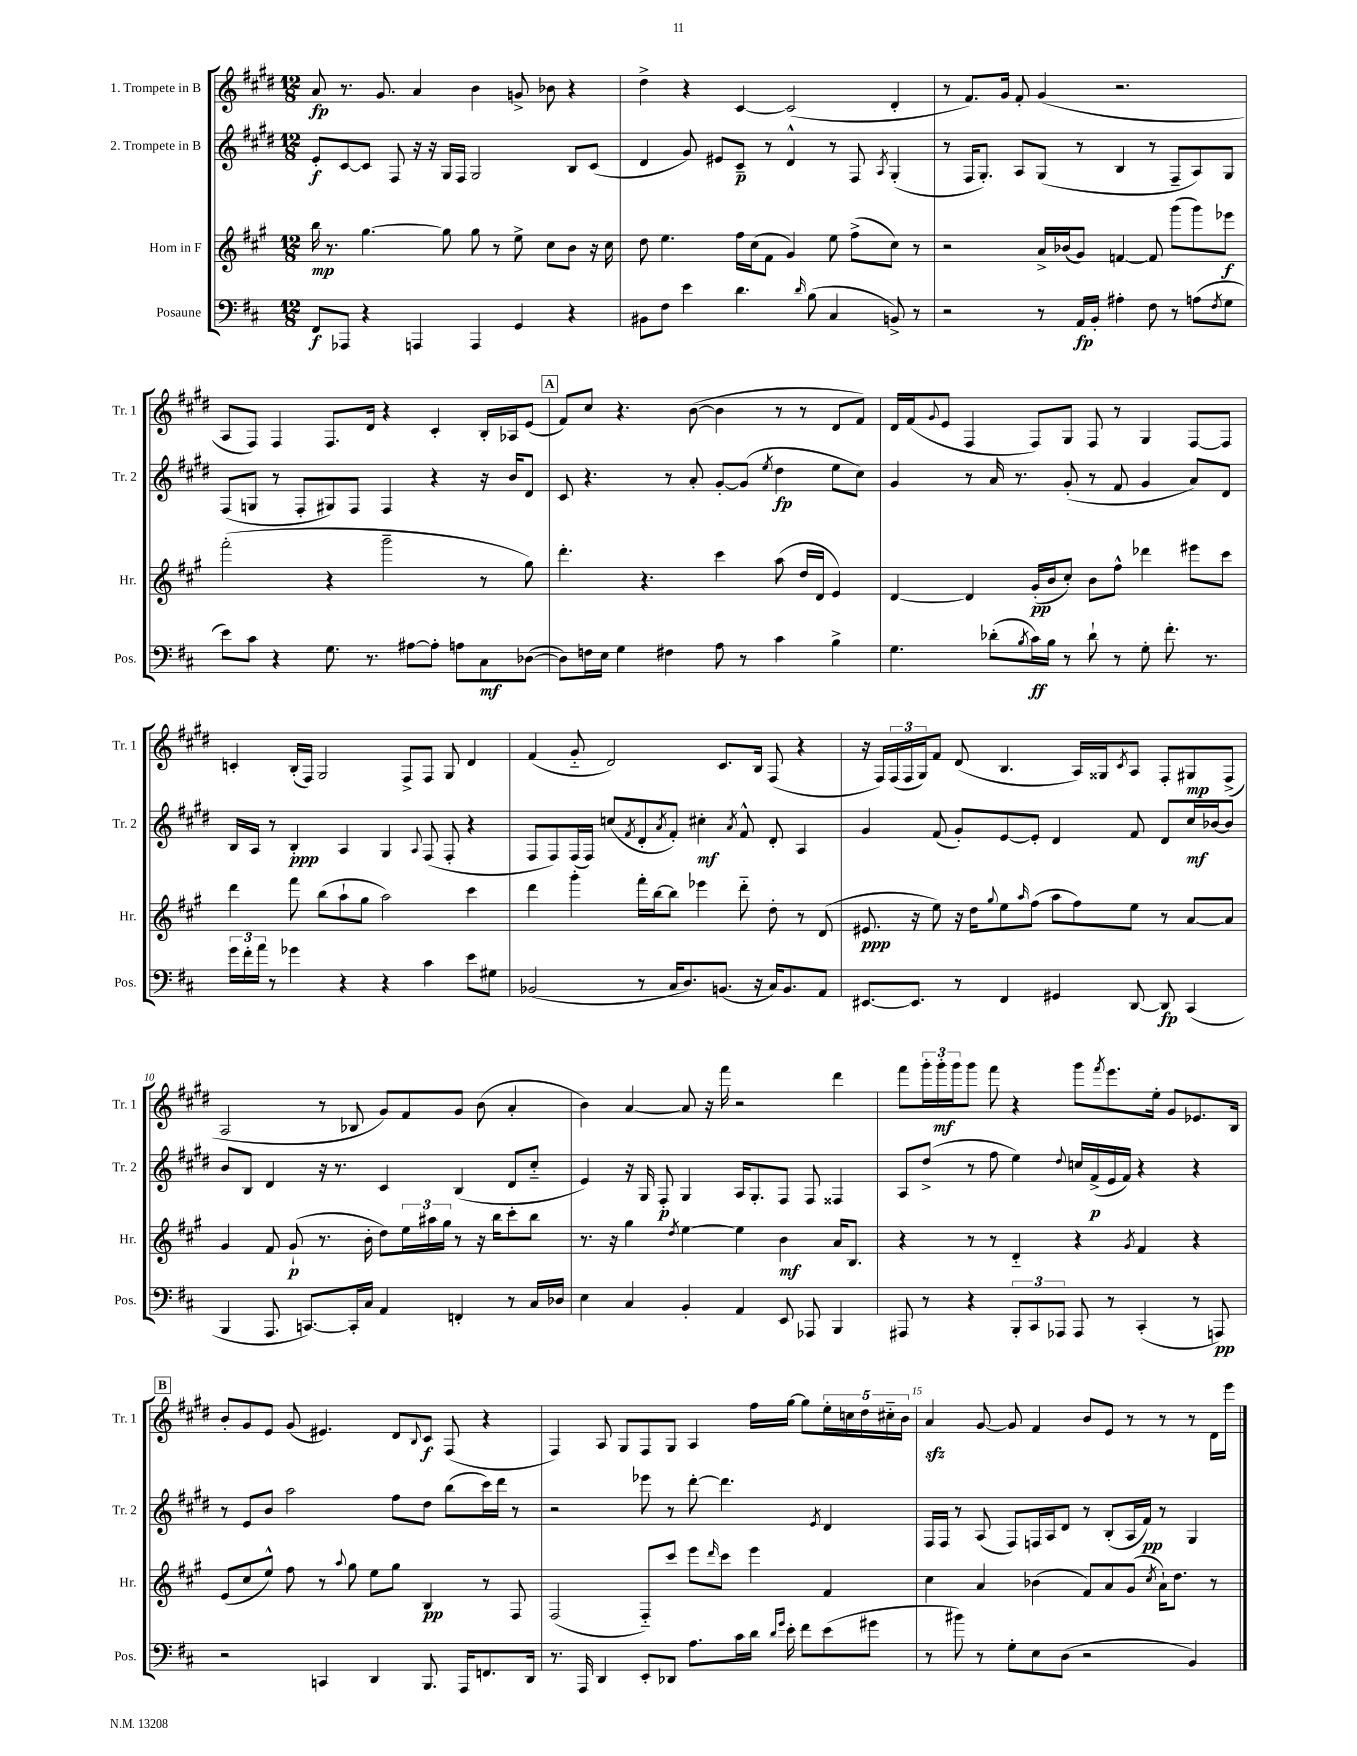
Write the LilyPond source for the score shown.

<<
\new StaffGroup <<
\new Staff = "s0" \with { instrumentName = "1. Trompete in B" shortInstrumentName = "Tr. 1" } {
    \clef treble \key e \major \numericTimeSignature \time 12/8
    a'8\fp r8. gis'8. a'4 b'4 g'8-> bes'8 r4 |
    dis''4-> r4 cis'4~ cis'2( dis'4-. |
    r8 fis'8.) gis'16 fis'8-. gis'4( r2. |
    a8 fis8) fis4 fis8. dis'16 r4 cis'4-. b16-. aes16 e'8( |
    \mark \markup { \box "A" } fis'8) cis''8 r4. b'8~( b'4 r8 r8 dis'8 fis'8) |
    dis'16 fis'16( \appoggiatura { gis'8 } e'8 fis4 fis8) gis8 fis8 r8 gis4 fis8~ fis8 |
    c'4-. b16-.( fis16) gis2 fis8-> fis8 gis8 dis'4 |
    fis'4( gis'8-_ dis'2) cis'8. b16 fis8( r4 |
    r16 fis16) \tuplet 3/2 { fis16( fis16 gis16) } fis'8 dis'8( b4. a16) gisis16 \acciaccatura { cis'8 } a8 fis8-. gis8\mp fis8->( |
    a2 r8 bes8 gis'8) fis'8 gis'8 b'8( a'4-. |
    b'4) a'4~ a'8 r16 fis'''16 r2 dis'''4 |
    fis'''8 \tuplet 3/2 { gis'''16-. gis'''16-.\mf gis'''16 } gis'''8 fis'''8 r4 gis'''8 \acciaccatura { fis'''8 } e'''8. e''16-. gis'8 ees'8. b16 |
    \mark \markup { \box "B" } b'8-. gis'8 e'8 gis'8( eis'4.) dis'8 \appoggiatura { b8 } cis'8\f fis8( r4 |
    fis4) a8 gis8 fis8 gis8 a4 fis''16 gis''16~ gis''8 \tuplet 5/4 { e''16-. c''16 dis''16 cis''16-_ b'16 } |
    a'4\sfz gis'8~ gis'8 fis'4 b'8 e'8 r8 r8 r8 dis'16 e'''16 \bar "|." |
}
\new Staff = "s1" \with { instrumentName = "2. Trompete in B" shortInstrumentName = "Tr. 2" } {
    \clef treble \key e \major \numericTimeSignature \time 12/8
    e'8-.\f cis'8~ cis'8 fis8 r16 r16 gis16 fis16 gis2 b8 cis'8( |
    dis'4 gis'8) eis'8 cis'8--\p r8 dis'4-^ r8 fis8 \acciaccatura { a8 } gis4-.( |
    r8 fis16 gis8.-.) a8 gis8( r8 b4 r8 fis8-- a8) gis8 |
    fis8( g8 r8 fis8-. gis8) fis8 fis4 r4 r16 b'16 dis'8 |
    \mark \markup { \box "A" } cis'8 r4. r8 a'8-. gis'8~-. gis'8( \acciaccatura { e''8 } dis''4\fp e''8 cis''8) |
    gis'4 r8 a'16 r8. gis'8-.( r8 fis'8 gis'4 a'8) dis'8 |
    b16 a16 r8 b4-.\ppp a4 gis4 \appoggiatura { a8 } fis8( fis8-. r4 |
    fis8 fis8) fis16( fis16) c''8( \acciaccatura { fis'8 } dis'8-. \acciaccatura { a'8 } fis'8-.) cis''4-.\mf \acciaccatura { a'8 } fis'8-^ dis'8-. a4 |
    gis'4 fis'8( gis'8-.) e'8~ e'8-. dis'4 fis'8 dis'8 cis''16\mf bes'16~ bes'8 |
    b'8 b8 dis'4 r16 r8. cis'4 b4( dis'8 cis''8-_ |
    e'4) r16 gis16 fis8-.\p gis4 a16 gis8.-. fis8 fis8 fisis4 |
    a8 dis''8->( r8 fis''8 e''4) \appoggiatura { dis''8 } c''16 fis'16->\p( e'16 fis'16) r4 r4 |
    \mark \markup { \box "B" } r8 e'8 b'8 a''2 fis''8 dis''8 b''8( cis'''16) dis'''16 r8 |
    r2 ees'''8 r8 dis'''8~-. dis'''4. \acciaccatura { e'8 } dis'4 |
    fis16 fis16 r8 a8( fis8) f16 a16 dis'8 r8 b8-.( a16 fis'16\pp) r8 gis4 \bar "|." |
}
\new Staff = "s2" \with { instrumentName = "Horn in F" shortInstrumentName = "Hr." } {
    \clef treble \key a \major \numericTimeSignature \time 12/8
    b''16\mp r8. gis''4.~ gis''8 gis''8 r8 e''8-> cis''8 b'8 r16 cis''16 |
    d''8 e''4. fis''16 cis''16( fis'8 gis'4) e''8 fis''8->( cis''8) r8 |
    r2 a'16-> bes'16( gis'8) f'4~ f'8 gis'''8( gis'''8) ees'''8\f |
    fis'''2-.( r4 gis'''2-- r8 gis''8) |
    \mark \markup { \box "A" } d'''4.-. r4. cis'''4 a''8( d''16 d'16 e'4) |
    d'4~ d'4 gis'16-.\pp( b'16 cis''8-.) b'8 fis''8-^ des'''4 eis'''8 cis'''8 |
    d'''4 fis'''8 b''8( a''8-! gis''8 a''2) cis'''4 |
    d'''4 gis'''4-. fis'''16-. b''16~ b''8 ees'''4 d'''8-_ d''8-. r8 d'8( |
    eis'8.\ppp r16 e''8) r16 d''16 \appoggiatura { gis''8 } e''8 \grace { a''16 } fis''8( a''8 fis''8) e''8 r8 a'8~ a'8 |
    gis'4 fis'8 gis'8-!\p( r8. b'16-. d''8) \tuplet 3/2 { e''16 ais''16 gis''16 } r8 r16 b''16 cis'''8-. b''8 |
    r8. r16 gis''4 \acciaccatura { d''8 } e''4~ e''4 b'4\mf a'16 b8. |
    r4 r8 r8 d'4-_ r4 \acciaccatura { gis'8 } fis'4 r4 |
    \mark \markup { \box "B" } e'8( cis''8 e''8-^) fis''8 r8 \appoggiatura { a''8 } gis''8 e''8 gis''8 b4\pp r8 fis8 |
    fis2( fis8-_) cis'''8 e'''8 \grace { d'''16 } cis'''8 e'''4 fis'4 |
    cis''4 a'4 bes'4( fis'8) a'8 gis'8( \acciaccatura { cis''8 } a'16-!) d''8. r8 \bar "|." |
}
\new Staff = "s3" \with { instrumentName = "Posaune" shortInstrumentName = "Pos." } {
    \clef bass \key d \major \numericTimeSignature \time 12/8
    fis,8\f aes,,8 r4 a,,4 a,,4 g,4 r4 |
    bis,8 fis8 e'4 d'4. \grace { d'16 } b8( cis4 b,8->) r8 |
    r2 r8 a,16\fp b,16-. ais4-. fis8 r8 a8( \acciaccatura { fis8 } g8 |
    e'8) cis'8 r4 g8. r8. ais8~ ais8-. a8 cis8\mf des8~( |
    \mark \markup { \box "A" } des8) f16 e16 g4 fis4 a8 r8 cis'4 b4-> |
    g4. des'8-.( \acciaccatura { b8 } cis'16\ff) b16 r8 des'8-! r8 g8-. fis'8.-. r8. |
    \tuplet 3/2 { g'16 fis'16-. a'16 } r8 ges'4 r4 r4 cis'4 e'8 gis8 |
    bes,2( r8 cis16 d8.) b,8.( r16 cis16) b,8. a,8 |
    eis,8.~ eis,8. r8 fis,4 gis,4 d,8~ d,8\fp cis,4( |
    b,,4 a,,8. c,8.~) c,16-. cis16 a,4 f,4-. r8 cis16 des16 |
    e4 cis4 b,4-. a,4 e,8 aes,,8 b,,4 |
    ais,,8 r8 r4 \tuplet 3/2 { b,,8-. cis,8 aes,,8 } aes,,8 r8 cis,4-.( r8 a,,8\pp) |
    \mark \markup { \box "B" } r2 c,4 d,4 b,,8. a,,16 f,8. d,16 |
    r8. a,,16 d,4 e,8-. des,8 a8. cis'16 d'16 \grace { d'16 g'16 } e'16-. fis'8 e'8( gis'8 |
    r8 bis'8) r8 g8-. e8 d8( r2 b,4) \bar "|." |
}
>>
>>
\layout { \context { \Score \override BarNumber.break-visibility = ##(#f #t #t) barNumberVisibility = #(every-nth-bar-number-visible 5) } }
